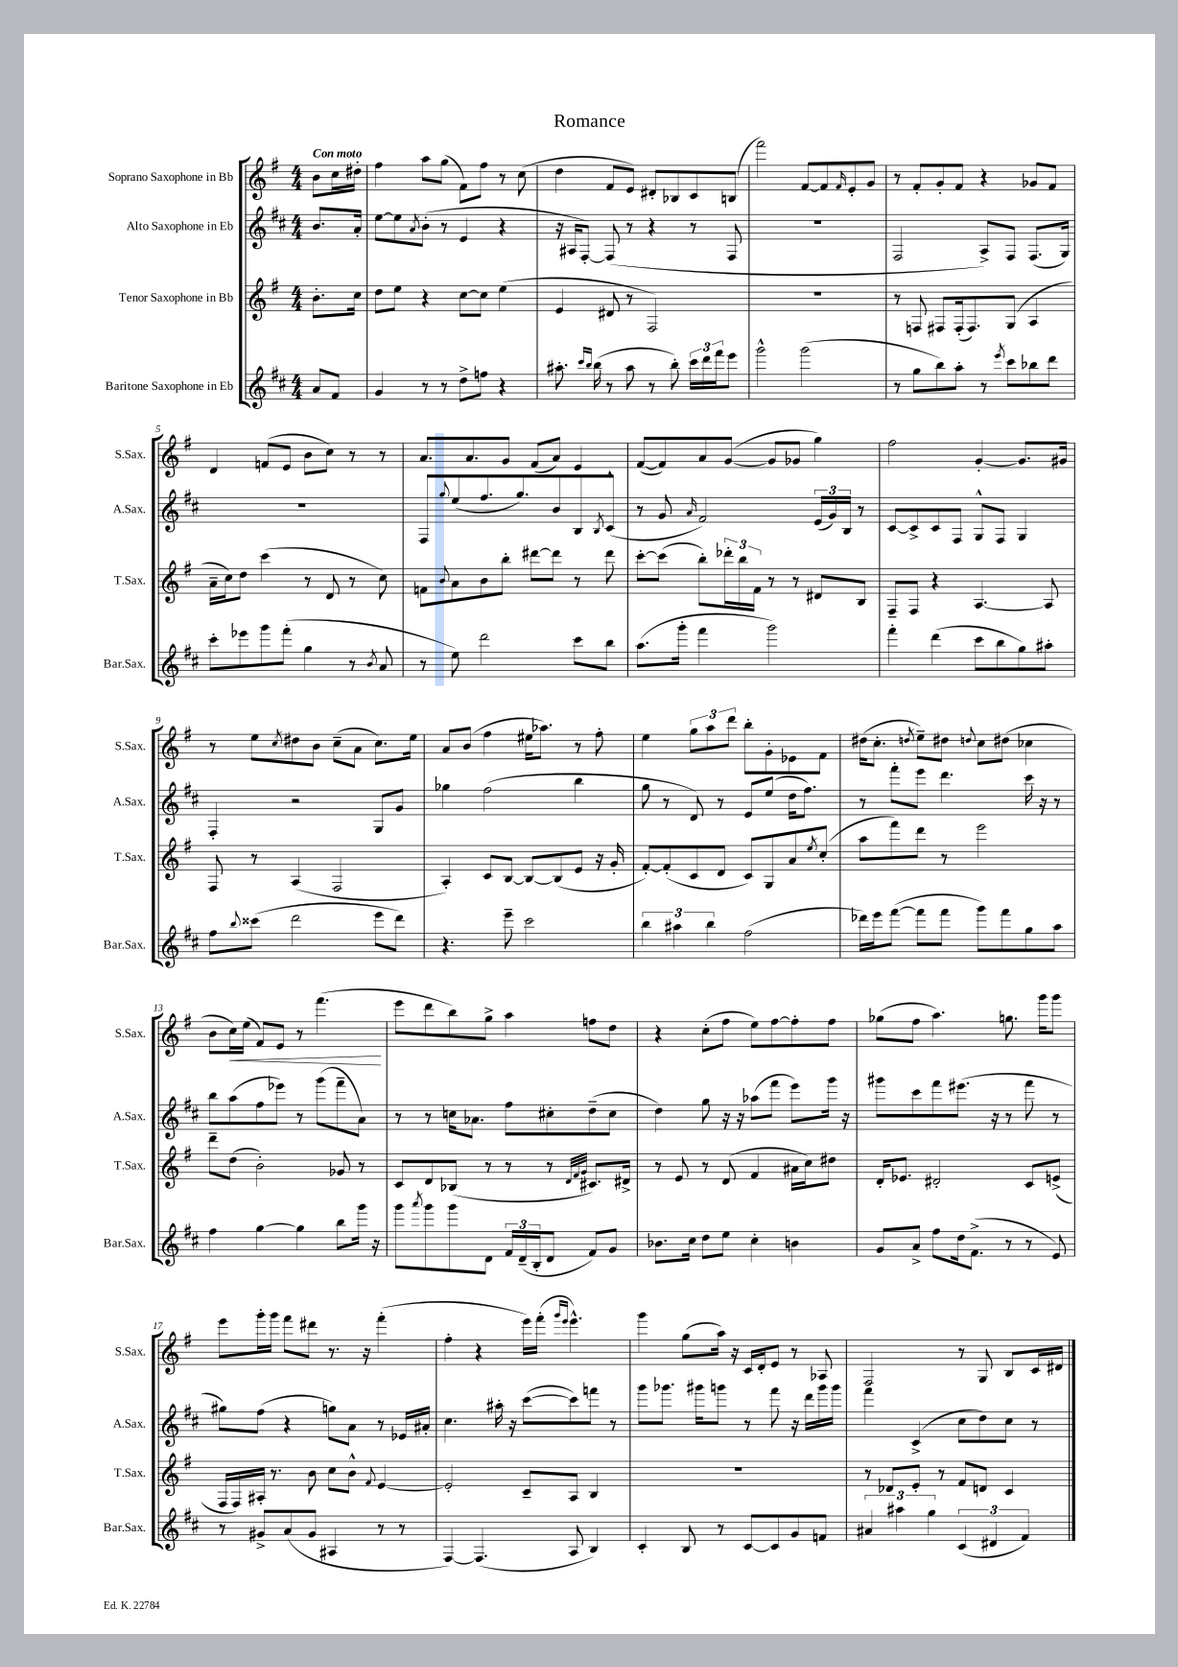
\header { title = "Romance" }
<<
\new StaffGroup <<
\new Staff = "s0" \with { instrumentName = "Soprano Saxophone in Bb" shortInstrumentName = "S.Sax." } {
    \clef treble \key g \major \numericTimeSignature \time 4/4 \partial 4 \tempo "Con moto"
    b'8 c''16 dis''16-. |
    fis''4 a''8 g''8( fis'8) fis''8 r8 c''8( |
    d''4 fis'8 e'8) dis'8-. bes8 c'8 b8( |
    fis'''2) fis'8~ fis'8 \grace { fis'16 } e'8-. g'8 |
    r8 fis'8-. g'8-. fis'8 r4 ges'8 fis'8 |
    d'4 f'8( e'8 b'8 c''8) r8 r8 |
    a'8. a'8. g'8 fis'8( a'8) e'4 |
    fis'8~( fis'8) a'8 g'8~( g'8 ges'8 g''4) |
    fis''2 g'4~-. g'8. gis'16 |
    r8 e''8 \acciaccatura { c''8 } dis''8 b'8 c''8--( a'8 c''8.) e''16 |
    a'8 b'8( fis''4 eis''16 aes''8.) r8 fis''8-. |
    e''4 \tuplet 3/2 { g''8 a''8 d'''8 } b''8-. g'8-. ees'8 fis'8 |
    dis''16( c''8.-. \acciaccatura { d''8 } e''8--) dis''8 \appoggiatura { d''8 } c''8 dis''8( ces''4 |
    b'8 c''16\<) e''16( fis'8) e'8 r8 fis'''4.\!( |
    e'''8 d'''8 b''8) g''8-> a''4 f''8 d''8 |
    r4 c''8-.( fis''8 e''8) fis''8~ fis''8-. fis''8 |
    ges''8( fis''8 a''4.) g''8. g'''16 g'''8 |
    e'''8 g'''16-. g'''16 fis'''8 dis'''8 r8. r16 fis'''4-.( |
    fis''4-. r4 e'''16) fis'''16-.( \grace { g'''16 e'''16 } e'''4.-^) |
    g'''4 g''8( a''16) r16 c'16 d'16-. e'8 r8 aes8 |
    fis2 r8 g8 b8 c'16 dis'16 \bar "|." |
}
\new Staff = "s1" \with { instrumentName = "Alto Saxophone in Eb" shortInstrumentName = "A.Sax." } {
    \clef treble \key d \major \numericTimeSignature \time 4/4 \partial 4
    b'8. a'16-. |
    e''8~ e''8 \acciaccatura { a'8 } b'8-.( r8 e'4 r4 |
    r16 ais16 fis8~-.) fis8( r8 r4 r8 fis8 |
    R1 |
    fis2 a8->) fis8 fis8.( g16) |
    R1 |
    fis8 \appoggiatura { g''8 } e''8( fis''8. g''8.) b'8 b8 \acciaccatura { b8 } cis'8-^( |
    r8 g'8 \grace { a'16 } fis'2) \tuplet 3/2 { e'16( g'16) b16 } r8 |
    cis'8~ cis'8-> cis'8 fis8 g8-^ fis8 g4 |
    fis4-. r2 g8 g'8 |
    ges''4 fis''2( b''4 |
    g''8 r8 d'8) r8 e'8 e''8( d''16 fis''8.) |
    r8 fis'''8-. e'''8 d'''4. cis'''16 r16 r8 |
    b''8 a''8( fis''8 ees'''8) r8 g'''8( fis'''8-- a'8) |
    r8 r8 c''16 aes'8. fis''8 cis''8-. d''8--( cis''8 |
    d''4) g''8 r16 r16 aes''8( fis'''8 e'''8) g'''16 r16 |
    gis'''8 cis'''8 fis'''8 eis'''8.( r16 r8 fis'''8 r8 |
    gis''8) fis''8( r4 g''8) a'8 r8 ees'16 ais'16-. |
    cis''4. ais''16-. r16 cis'''8~( cis'''8) f'''8 r8 |
    g'''8 ges'''8. gis'''16 g'''8 r8 fis'''8 r16 d'''16 g'''16 g'''16 |
    fis'''4 cis'4->( cis''8 d''8) cis''8 r8 \bar "|." |
}
\new Staff = "s2" \with { instrumentName = "Tenor Saxophone in Bb" shortInstrumentName = "T.Sax." } {
    \clef treble \key g \major \numericTimeSignature \time 4/4 \partial 4
    b'8.-. c''16 |
    d''8 e''8 r4 c''8~ c''8 e''4( |
    e'4 dis'8 r8 fis2) |
    R1 |
    r8 f8 fis8 fis16-.( fis8.) g8( a4 |
    a'16-- c''16) d''8 c'''4( r8 d'8 r8 c''8) |
    f'8 \appoggiatura { b'8 } a'8 b'8 b''8-. dis'''8~ dis'''8 r8 dis'''8 |
    c'''8~-. c'''8( b''8-.) \tuplet 3/2 { des'''16-. b''16 fis'16 } r8 r8 dis'8 b8 |
    fis8-- fis8 r4 a4.~ a8 |
    fis8 r8 a4( fis2 |
    a4-.) c'8 b8~ b8~ b8( e'8 r16 g'16-. |
    fis'8~-.) fis'8-.( c'8 d'8 c'8) g8 a'8 \acciaccatura { e''8 } c''8-.( |
    a''8 fis'''8) d'''8 r8 e'''2 |
    d'''8-- d''8( b'2-.) ges'8 r8 |
    c'8 d'8 bes8( r8 r8 r8 \grace { d'32 fis'32 g'32 } cis'8.) dis'16-> |
    r8 e'8 r8 d'8( fis'4 ais'16 c''16) dis''8 |
    d'16-. ees'8. dis'2-. c'8 e'8->( |
    fis16 fis16) ais16-. r8. b'8 c''8 b'8-^ \appoggiatura { fis'8 } e'4~ |
    e'2-. c'8-- a8 b4 |
    R1 |
    r8 des'8 e'8-. r8 fis'8 d'8 c'4 \bar "|." |
}
\new Staff = "s3" \with { instrumentName = "Baritone Saxophone in Eb" shortInstrumentName = "Bar.Sax." } {
    \clef treble \key d \major \numericTimeSignature \time 4/4 \partial 4
    a'8 fis'8 |
    g'4 r8 r8 d''8-> f''8 r4 |
    ais''8.-. \grace { cis'''16 b''16 } b''16( r8 ais''8 r8 b''8-.) \tuplet 3/2 { cis'''16 d'''16 fis'''16 } e'''8 |
    g'''2-^ g'''2( |
    r8 g''8 b''8) a''8-. r8 \acciaccatura { e'''8 } cis'''8 bes''8 d'''8 |
    cis'''8-. ees'''8 g'''8 fis'''8-.( g''4 r8 \acciaccatura { b'8 } a'8 |
    r8 e''8) d'''2 cis'''8 b''8 |
    a''8.( g'''16-. fis'''4 g'''2) |
    fis'''4-. d'''4( cis'''8 b''8 g''8) ais''8-. |
    fis''8 \appoggiatura { b''8 } cisis'''8( d'''2 e'''8 d'''8) |
    r4. e'''8-- cis'''2 |
    \tuplet 3/2 { b''4 ais''4 b''4 } fis''2( |
    des'''16) e'''16 fis'''8~( fis'''8 fis'''8 g'''8) fis'''8 g''8 a''8 |
    fis''4 g''4~ g''4 b''8 g'''16 r16 |
    g'''8 \acciaccatura { a'''8 } g'''8 g'''8 d'8 \tuplet 3/2 { fis'16 d'16--( b16-. } d'8 fis'8) g'8 |
    bes'8. cis''16 d''8 e''8 cis''4-. b'4 |
    g'8 a'8-> fis''8 d''16 fis'8.->( r8 r8 e'8) |
    r8 gis'8-> a'8( gis'8 ais4 r8 r8 |
    fis4~) fis4.( a8 b4) |
    cis'4-. b8 r8 cis'8~ cis'8 g'8 f'8 |
    \tuplet 3/2 { ais'4 ais''4 g''4 } \tuplet 3/2 { cis'4( dis'4 fis'4) } \bar "|." |
}
>>
>>
